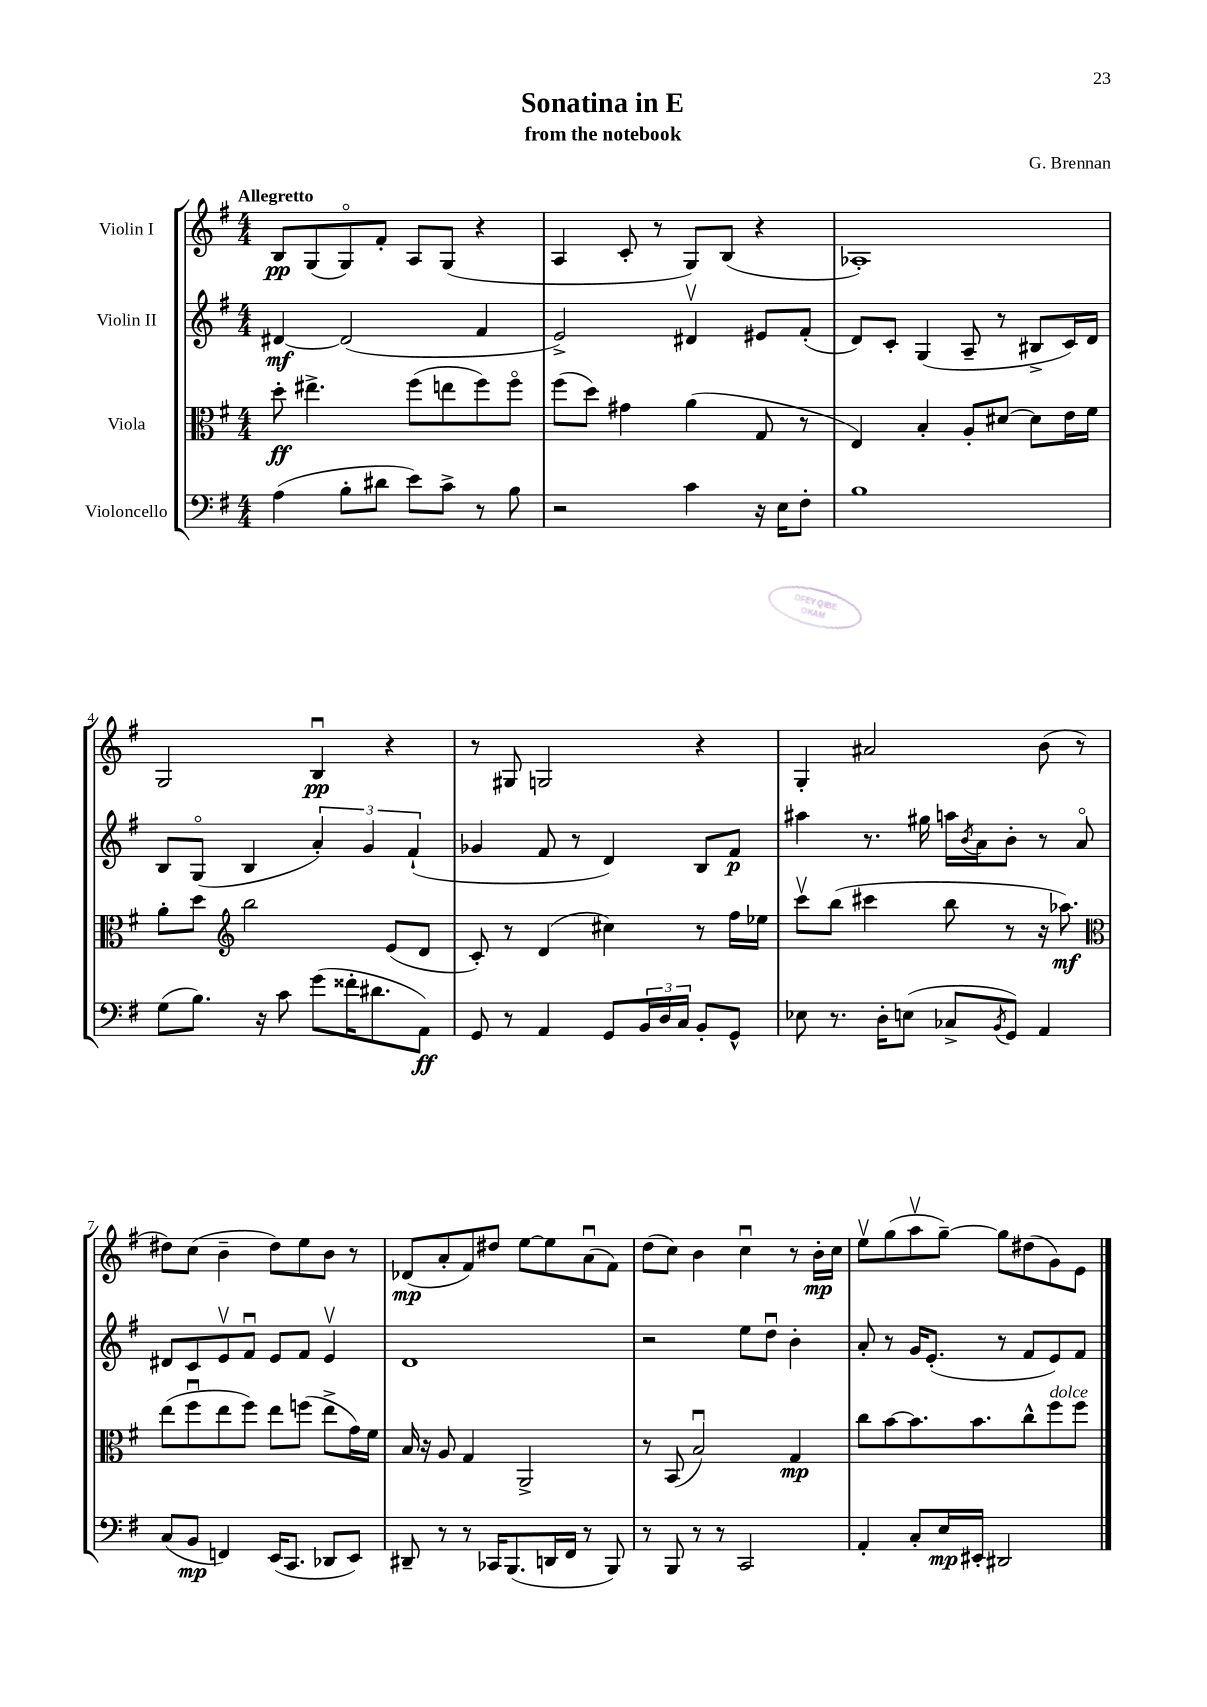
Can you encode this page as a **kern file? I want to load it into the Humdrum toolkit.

**kern	**dynam	**kern	**dynam	**kern	**dynam	**kern	**dynam
*part4	*part4	*part3	*part3	*part2	*part2	*part1	*part1
*staff4	*staff4	*staff3	*staff3	*staff2	*staff2	*staff1	*staff1
*I"Violoncello	*	*I"Viola	*	*I"Violin II	*	*I"Violin I	*
*clefF4	*	*clefC3	*	*clefG2	*	*clefG2	*
*k[f#]	*	*k[f#]	*	*k[f#]	*	*k[f#]	*
*M4/4	*	*M4/4	*	*M4/4	*	*M4/4	*
=1	=1	=1	=1	=1	=1	=1	=1
!	!	!	!	!	!	!LO:TX:a:B:t=Allegretto	!
(4A\	.	8dd'\	ff	[4d#X/	mf	8B/L	pp
.	.	4.ee#X^\	.	.	.	(8G/	.
8B'\L	.	.	.	(2d#/]	.	8G/)	.
8d#X\J	.	.	.	.	.	8f#'/J	.
8e\L)	.	(8ff#\L	.	.	.	8A/L	.
8c^\J	.	8een\	.	.	.	(8G/J	.
8r	.	8ff#\)	.	4f#/	.	4r	.
8B\	.	8ff#\J	.	.	.	.	.
=2	=2	=2	=2	=2	=2	=2	=2
2r	.	(8ff#\L	.	2e^/)	.	4A/	.
.	.	8dd\J)	.	.	.	.	.
.	.	4g#X\	.	.	.	8c'/	.
.	.	.	.	.	.	8r	.
4c\	.	(4a\	.	4d#Xv/	.	8G/L)	.
.	.	.	.	.	.	(8B/J	.
16r	.	8G/	.	8e#X/L	.	4r	.
16E\KL	.	.	.	.	.	.	.
8F#'\J	.	8r	.	(8f#'/J	.	.	.
=3	=3	=3	=3	=3	=3	=3	=3
1B	.	4E/)	.	8d/L)	.	1A-X')	.
.	.	.	.	8c'/J	.	.	.
.	.	4B'/	.	(4G/	.	.	.
.	.	8A'/L	.	8A~/	.	.	.
.	.	[8d#X/J	.	8r	.	.	.
.	.	8d#\L]	.	8B#X^/L	.	.	.
.	.	16e\L	.	16c/L)	.	.	.
.	.	16f#\JJ	.	16d/JJ	.	.	.
!!LO:LB:g=z
=4	=4	=4	=4	=4	=4	=4	=4
(8G\L	.	8a'\L	.	8B/L	.	2G/	.
8.B\J)	.	8dd\J	.	(8G/J	.	.	.
*	*	*clefG2	*	*	*	*	*
.	.	2bb\	.	4B/	.	.	.
16r	.	.	.	.	.	.	.
8c\	.	.	.	.	.	.	.
(8g\L	.	.	.	6a'/)	.	4Bu/	pp
16f##X'\K	.	.	.	.	.	.	.
.	.	.	.	6g/	.	.	.
8.d#X\	.	.	.	.	.	.	.
.	.	(8e/L	.	.	.	4r	.
.	.	.	.	(6f#`/	.	.	.
8AA\J)	ff	8d/J	.	.	.	.	.
=5	=5	=5	=5	=5	=5	=5	=5
8GG/	.	8c'/)	.	4g-X/	.	8r	.
8r	.	8r	.	.	.	8G#X/	.
4AA/	.	(4d/	.	8f#/	.	2Gn/	.
.	.	.	.	8r	.	.	.
8GG/L	.	4cc#X\)	.	4d/)	.	.	.
24BB/L	.	.	.	.	.	.	.
24D/	.	.	.	.	.	.	.
24C/JJ	.	.	.	.	.	.	.
8BB'/L	.	8r	.	8B/L	.	4r	.
8GG^^/J	.	16ff#\LL	.	8f#/J	p	.	.
.	.	16ee-X\JJ	.	.	.	.	.
=6	=6	=6	=6	=6	=6	=6	=6
8E-X\	.	8cccv\L	.	4aa#X\	.	4G'/	.
8.r	.	(8bb\J	.	.	.	.	.
.	.	4ccc#X\	.	8.r	.	2a#X/	.
16D'\KL	.	.	.	.	.	.	.
(8En\J	.	.	.	.	.	.	.
.	.	.	.	16gg#X\	.	.	.
8C-X^/L	.	8bb\	.	16aan\LL	.	.	.
.	.	.	.	8qb/	.	.	.
.	.	.	.	16a\J	.	.	.
8qBB/	.	.	.	.	.	.	.
8GG/J)	.	8r	.	8b'\J	.	.	.
4AA/	.	16r	.	8r	.	(8b\	.
.	.	8.aa-X\)	mf	.	.	.	.
.	.	.	.	8a/	.	8r	.
!!LO:LB:g=z
=7	=7	=7	=7	=7	=7	=7	=7
*	*	*clefC3	*	*	*	*	*
(8C/L	.	(8ee\L	.	8d#X/L	.	8dd#X\L)	.
8BB/J	mp	8ff#u\	.	8c/	.	(8cc\J	.
4FFn/)	.	8ee\	.	8ev/	.	4b~\	.
.	.	8ff#\J)	.	8f#u/J	.	.	.
(16EE/KL	.	8ee\L	.	8e/L	.	8dd#\L)	.
8.CC/J	.	.	.	.	.	.	.
.	.	(8ffn\J	.	8f#/J	.	8ee\	.
8DD-X/L	.	8ee^\L	.	4ev/	.	8b\J	.
8EE/J)	.	16g\L)	.	.	.	8r	.
.	.	16f#\JJ	.	.	.	.	.
=8	=8	=8	=8	=8	=8	=8	=8
8DD#X~/	.	16B/	.	1d	.	(8d-X/L	mp
.	.	16r	.	.	.	.	.
8r	.	8A/	.	.	.	8a'/	.
8r	.	4G/	.	.	.	8f#/)	.
16CC-X/KL	.	.	.	.	.	8dd#X/J	.
(8.BBB/	.	.	.	.	.	.	.
.	.	2AA^/	.	.	.	[8ee\L	.
16DDn/L	.	.	.	.	.	8ee\]	.
16FF#/JJ	.	.	.	.	.	.	.
8r	.	.	.	.	.	(8au\	.
8BBB/)	.	.	.	.	.	8f#\J)	.
=9	=9	=9	=9	=9	=9	=9	=9
8r	.	8r	.	2r	.	(8dd\L	.
8BBB/	.	(8BB/	.	.	.	8cc\J)	.
8r	.	2Bu/)	.	.	.	4b\	.
8r	.	.	.	.	.	.	.
2CC/	.	.	.	8ee\L	.	4ccu\	.
.	.	.	.	8ddu\J	.	.	.
.	.	4G/	mp	4b'\	.	8r	.
.	.	.	.	.	.	16b'\LL	mp
.	.	.	.	.	.	16cc\JJ	.
=10	=10	=10	=10	=10	=10	=10	=10
4AA'/	.	8cc\L	.	8a'/	.	8eev\L	.
.	.	[8b\	.	8r	.	(8gg\	.
8C'/L	.	8.b\]	.	16g/KL	.	8aav\	.
.	.	.	.	(8.e'/J	.	.	.
16E/L	mp	.	.	.	.	[8gg~\J)	.
16EE#X'/JJ	.	8.b\	.	.	.	.	.
2DD#X/	.	.	.	8r	.	8gg\L]	.
.	.	8cc^^\	.	8f#/L	.	(8dd#X\	.
!	!	!LO:TX:a:i:t=dolce	!	!	!	!	!
.	.	8ff#\	.	8e/)	.	8g\)	.
.	.	8ff#\J	.	8f#/J	.	8e\J	.
==	==	==	==	==	==	==	==
*-	*-	*-	*-	*-	*-	*-	*-
